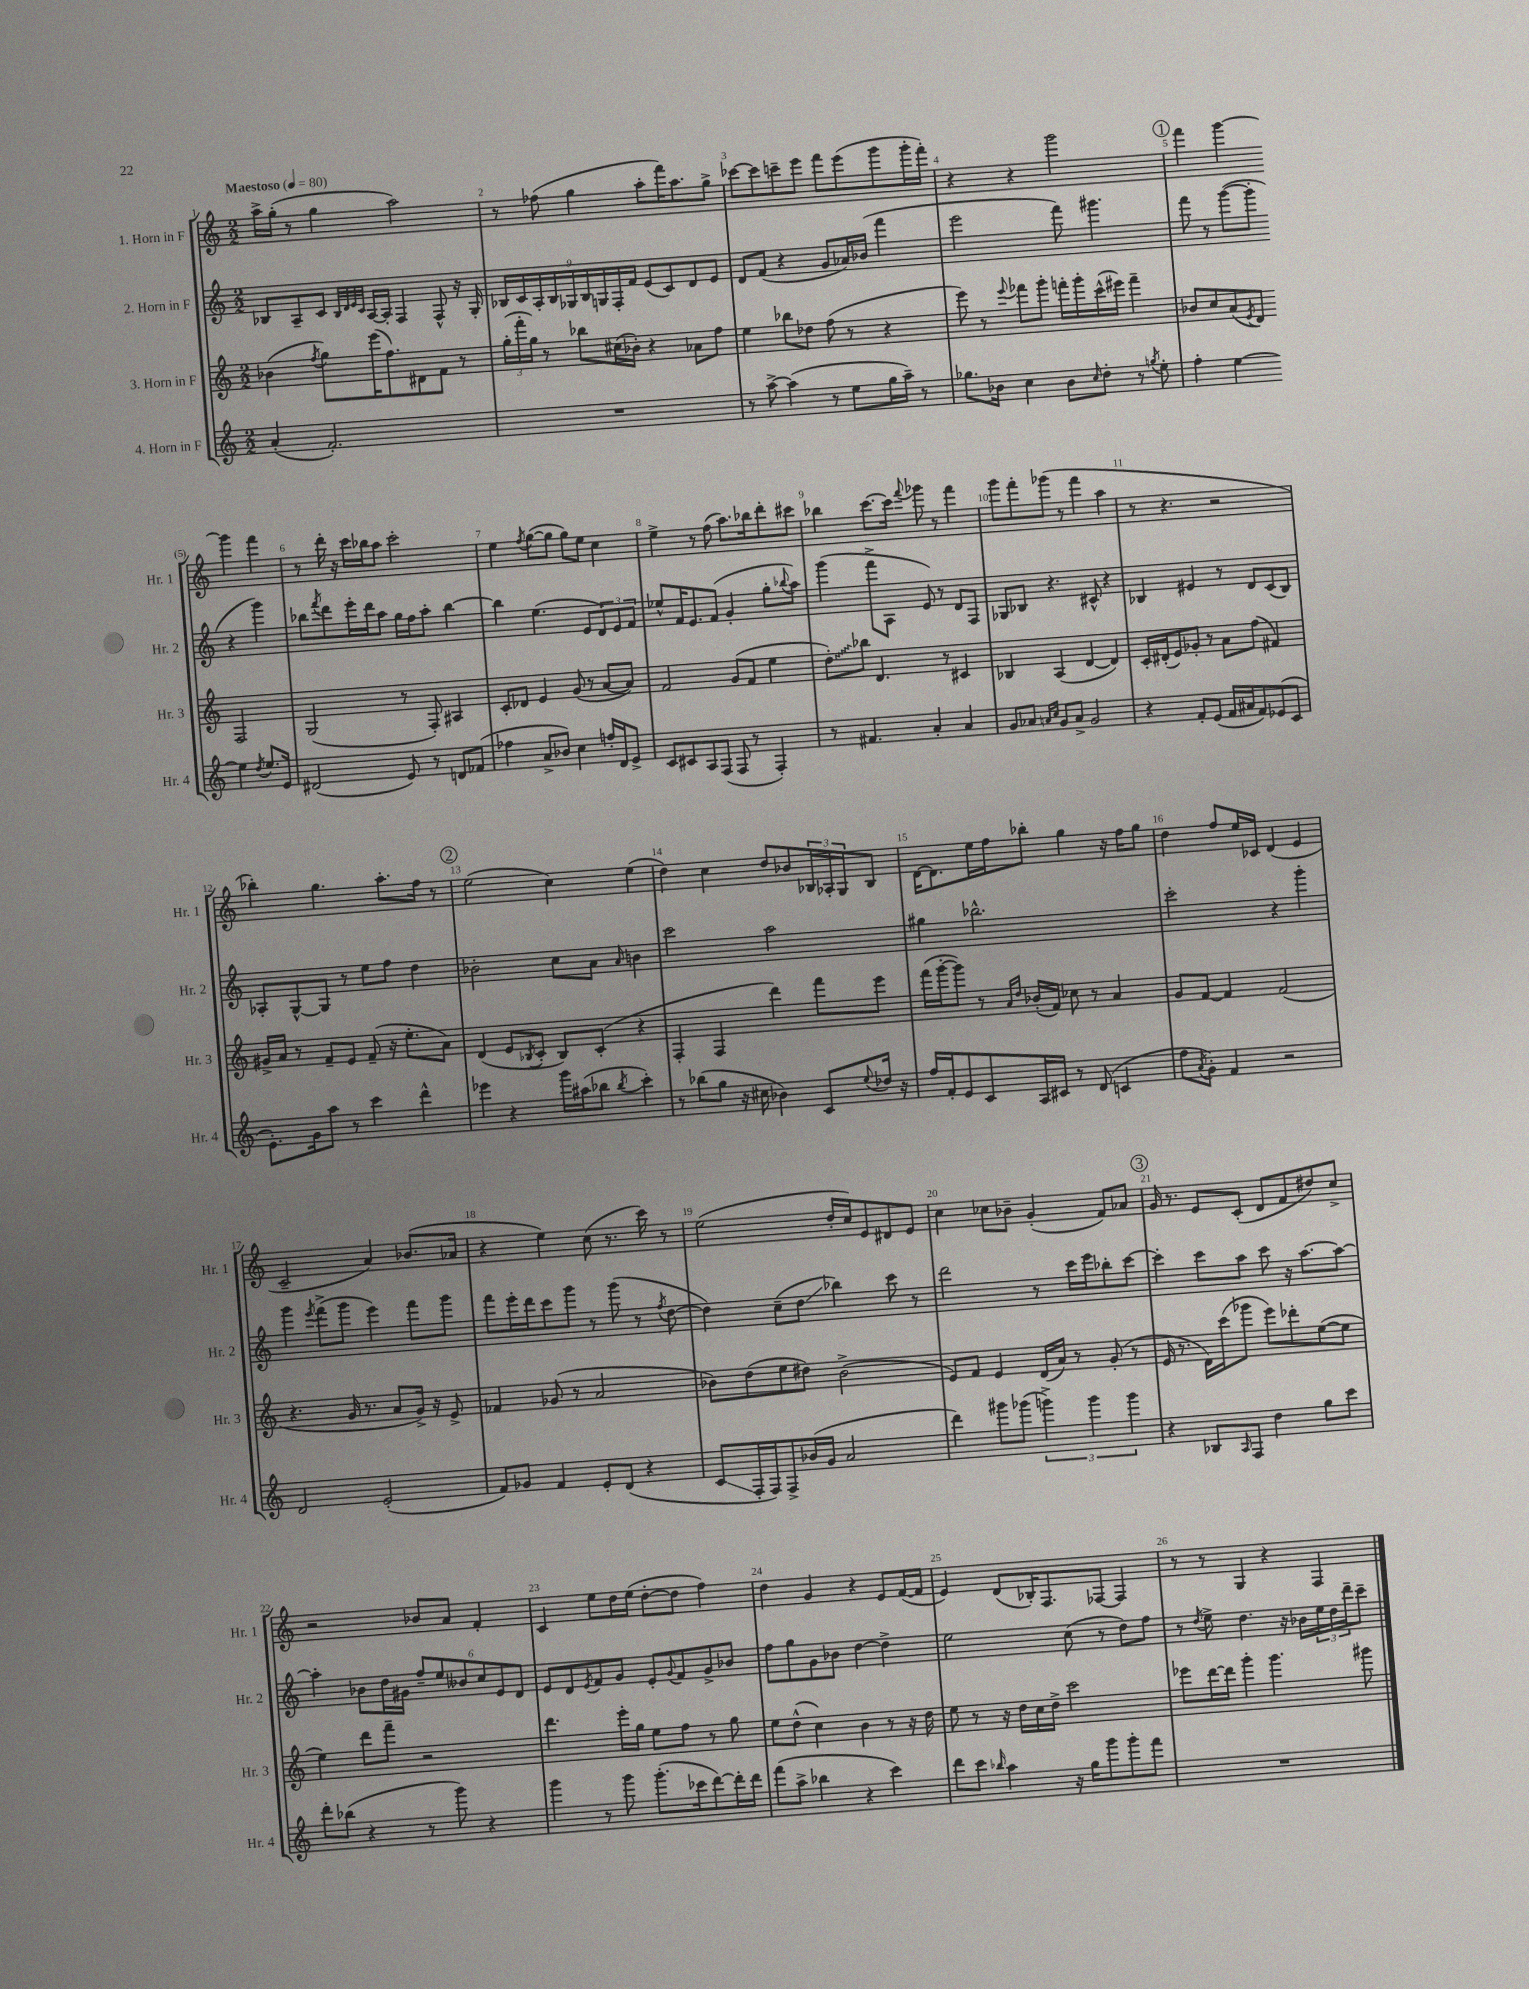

**kern	**kern	**kern	**kern
*staff4	*staff3	*staff2	*staff1
*clefG2	*clefG2	*clefG2	*clefG2
*k[]	*k[]	*k[]	*k[]
*M2/2	*M2/2	*M2/2	*M2/2
*MM80	*MM80	*MM80	*MM80
(4a'/	(4b-\	8B-/L	16aa^\LL
.	.	.	(16gg'\JJ
.	.	8A~/	8r
.	8qff/	.	.
2.f'/)	8gg\L)	8c/J	4gg\
.	.	32qqB-/LLL	.
.	.	32qqd/	.
.	.	32qqe/	.
.	.	32qqc/JJJ	.
.	(16eee\K	[16A/LL	.
.	8.ff\)	16A'/]JJ	.
.	.	4F/	2aa\)
.	8d#\	.	.
.	8f\J	8F^^/	.
.	8r	16r	.
.	.	16G'/	.
=	=	=	=
1r	(24gg'\LL	18B-/LL	8r
.	24fff'\	.	.
.	.	18c/	.
.	24gg\JJ)	.	.
.	.	18A'/	.
.	8r	.	(8ff-\
.	.	18B-/	.
.	.	18G-/	.
.	8bb-\L	.	4gg\
.	.	18B-/	.
.	.	18G/	.
.	(16cc#\L	.	.
.	.	18F'/	.
.	16b-'\JJ)	.	.
.	.	18f/JJ	.
.	4r	(8e/L	8aa'\L
.	.	8c/)	16fff\K)
.	.	.	8.aa\
.	8a-\L	8d/	.
.	8ff\J	8e/J	8gg^\J
=	=	=	=
8r	4ee\	8d/L	[8ccc-\L
[8aa^\	.	(8f/J	8ccc-\]
(4aa\]	8bb-\L	4r	8ccc~\
.	8dd-\J	.	8eee\J
8r	(8ff\	8g/L	8fff\L
8ee\L	8r	16a-/L)	(8eee\
.	.	(16b-/JJ	.
16gg\L	4r	4fff\	8ggg\
16aa~\JJ)	.	.	.
8r	.	.	16ggg'\L
.	.	.	16fff'\JJ)
=	=	=	=
8.gg-\L	8eee\)	2eee\	4r
.	8r	.	.
16b-\Jk	.	.	.
.	8qqeee/	.	.
4cc\	8fff-\L	.	4r
.	8ggg'\J	.	.
8b-\L	16fff'\LL	8fff\)	2ggg\
.	16ggg'\	.	.
16qqcc/	.	.	.
8dd'\J	(16ccc^^\	4.ggg#\	.
.	16eee#\JJ)	.	.
8r	4fff~\	.	.
8qgg/	.	.	.
8ee'\	.	.	.
=	=	=	=
4ff'\	8b-/L	8fff\	4fff\
.	8cc/	8r	.
[4ee\	(8a/	([8ggg\L	[4ggg\
.	8qe/	.	.
.	8d/J)	8ggg'\]J	.
4ee\]	2F/	4r	4ggg\]
8qdd/	.	.	.
8.ee/L	.	4ggg\)	4fff\
16e/Jk	.	.	.
=	=	=	=
(2d#/	(2G/	8bb-\L	8r
.	.	8qfff/	.
.	.	8ddd\	16ddd'\
.	.	.	16r
.	.	16eee'\L	16ccc\LL
.	.	16ddd\J	16bb-\J
.	.	8aa\J	8aa\J
8e/)	8r	16gg\LL	2ccc'\
.	.	16ff\J	.
8r	8F'/)	8aa'\J	.
8d/L	4A#/	[4bb-\	.
(8f-/J	.	.	.
=	=	=	=
4ff-\	8c'/L	4bb-\]	4ee\
.	8d-/J	.	.
.	.	.	8qff/
8a^/L	4e/	(4.ee\	([8gg\L
8b-/J)	.	.	8gg\]J
4cc\	(8g/	.	8gg\L)
.	8r	8e/L	8ee\J
16ff'/LL	[8a/L	12d/)	4cc\
16d/J	.	.	.
.	.	12e/	.
8e^/J	8a/]J)	.	.
.	.	12f/J	.
=	=	=	=
8c/L	2f/	8ee-^^/L	4ee^\
8c#/	.	16f/K	.
.	.	8.e/	.
8A/	.	.	8r
(8F/J	.	(8f/J	(8ff\
8F/	(8g/L	4g'/	8.aa\L)
8r	8f/J	.	.
.	.	.	16bb-\k
4F'/)	4ee\	8gg'\L	8ddd'\
.	.	8qqbb-/	.
.	.	8aa\J)	8ccc#\J
=	=	=	=
8r	8dd'\L)	(4ggg\	4bb-\
4.f#/	8bb-\J	.	.
.	4.d/	8fff^\L	[8.ccc\L
.	.	8A\J	.
.	.	.	16ccc\]Jk
.	.	.	8qqfff/
4a'/	.	8e/)	8ggg-\
.	8r	8r	8r
4a/	4c#/	8d/L	4fff\
.	.	8F/J	.
=	=	=	=
8g/L	4B-/	8G-/L	8ggg\L
8a-/J	.	8B-/J	8fff'\
16qqa/LL	.	.	.
16qqcc/JJ	.	.	.
8g/L	(4A/	4.r	(8ggg-\J
8a^/J	.	.	8r
2g/	[4d/	.	4fff\
.	.	8c#^^/	.
.	4d/])	4r	4aa\
=	=	=	=
4r	16c'/LL	4B-/	8r
.	(16d#'/J	.	.
.	8e/)	.	4.r
8f'/L	8g-'/J	4e#/	.
(8e/J	8r	.	.
16f/LL	8a\L	8r	2r
16a#/J	.	.	.
8f/)	(8ff\J	8d/L	.
(8e-/	4f#/)	(8c/	.
8c/J	.	8B-/J)	.
=	=	=	=
8.e'\L)	16g#^/LL	8A-'/L	4bb-'\)
.	16a/JJ	.	.
.	8r	[8G^^/	.
16g\k	.	.	.
8aa\J	8f~/L	8G/]J	4.gg\
8r	8e/J	8r	.
4ccc\	(8f~/	8ee\L	.
.	16r	8ff\J	8.aa'\L
.	8.ee'\L	.	.
4ddd^^\	.	4dd\	.
.	.	.	16ff\Jk
.	8a\J)	.	8r
=	=	=	=
4eee-\	(4d/	2b-'\	(2ee\
4r	8e/L	.	.
.	8qB-/	.	.
.	8c'/J	.	.
16ggg\LL	8B-/L)	8cc\L	4cc\)
(16aa#\J	.	.	.
8bb-\J	(8c'/J	8a\J	.
8qbb-/	.	16qqa/	.
4ccc'\)	4r	4b\	(4ee\
=	=	=	=
8r	4F'/	2ccc\	4dd\)
(8bb-\L	.	.	.
8gg\J	4F/	.	4cc\
16r	.	.	.
16cc#\	.	.	.
4b-\)	4ddd\)	2aa\	8dd/L
.	.	.	8b-/
8c/L	8fff\L	.	24B-/L
.	.	.	24A-'/
.	.	.	24G/J
8qqee/	.	.	.
16dd-/Jk	8eee\J	.	8B-/J
16r	.	.	.
=	=	=	=
16ff/LL	(16fff\LL	4gg#\	[16d\LK
16f'/J	[16ggg'\J	.	8.d\]
8e/	8ggg\]J)	.	.
8c/	8r	2.bb-^^\	16ee\L
.	.	.	16ff\J
.	16qqa/LL	.	.
.	16qqdd/JJ	.	.
16A/L	(16b-'/LL	.	8bb-'\J
16c#/JJ	16f/JJ)	.	.
8r	8cc-\	.	4gg\
(8d/	8r	.	.
4c/	4a/	.	16r
.	.	.	16ff\LK
.	.	.	8gg\J
=	=	=	=
8ff\L	8g/L	2ccc'\	4dd\
8qa/	.	.	.
8g'\J)	[8f/J	.	.
4f/	4f/]	.	8ff/L
.	.	.	16ee/L
.	.	.	16c-/JJ
2r	(2f/	4r	(4d/
.	.	4ggg'\	4e/
=	=	=	=
2d/	4.r	4ggg\	2c~/
.	.	8qeee/	.
.	.	(8fff^\L	.
.	16g/	8ggg\J	.
.	8.r	.	.
(2e'/	.	4eee\)	4a/)
.	8a/L	.	.
.	16g^/Jk)	8fff\L	(8.b-/L
.	16r	.	.
.	8e^/	8ggg\J	.
.	.	.	16a-/Jk
=	=	=	=
8f/L)	4f-/	8fff\L	4r
8g-/J	.	16eee'\L	.
.	.	16ddd\J	.
4f/	(8g-/	8ccc\	4ee\)
.	8r	8ggg\J	.
8e'/L	2a/	8r	(8cc\
(8d/J	.	(8ggg\	8.r
4r	.	8r	.
.	.	.	16ccc\)
.	.	8qff/	.
.	.	[8dd\	8r
=	=	=	=
8c/L	8b-\L)	4dd\])	(2ee\
16F'/L	(8dd\	.	.
16F/J)	.	.	.
8F^/	8ee\	(8cc~\L	.
(16b-/L	8dd#\J)	8dd\J	.
16g/JJ	.	.	.
2a/	(2b-^\	4bb-\)	16dd'/LL
.	.	.	16cc/J)
.	.	.	8e/
.	.	8ccc\	8d#/
.	.	8r	8e/J
=	=	=	=
4ddd\)	8e/L)	2ddd\	4cc\
.	8f/J	.	.
8ggg#\L	4e/	.	8cc-\L
(8ggg-\J	.	.	8b-~\J
6ggg^\)	(16d/LL	8r	(4g'/
.	16a/JJ)	.	.
.	8r	16ccc\LL	.
6ggg\	.	.	.
.	.	16eee\J	.
.	(8g'/	8bb-'\	8f/L)
6ggg\	.	.	.
.	8r	[8ccc\J	8a-/J
=	=	=	=
4r	16e/	4ccc'\]	16g/
.	8.r	.	8.r
8B-/L	16d\LL)	8ccc\L	8e/L
.	(16ccc\J	.	.
16qqA/	.	.	.
8F/J	8ggg-\J	8aa\J	(8c'/J
4dd\	8eee\L)	8ccc\	8d/L
.	8ddd-'\	16r	8f/
.	.	[8.aa\L	.
8gg\L	([8ee\	.	8dd#/)
8ccc\J	8ee\]J	8aa\_J	8cc^/J
=	=	=	=
8ddd'\L	4ee\)	4aa'\]	2r
(8bb-\J	.	.	.
4r	8ddd\L	8b-\L	.
.	8fff~\J	16dd\L	.
.	.	16g#\JJ	.
8r	2r	12ff~/L	8b-/L
.	.	12ee/	.
8ggg\)	.	.	8a/J
.	.	12b--/	.
4r	.	12cc/	4f'/
.	.	12e/	.
.	.	12d/J	.
=	=	=	=
4ggg\	4.ddd\	8e/L	4c/
.	.	8d/	.
.	.	8qe/	.
8r	.	8f/	8ee\L
8ggg\	16eee'\LL	8g/J	16dd\L
.	16gg\JJ	.	(16ee\JJ
(8.ggg'\L	8ee\L	8e'/L	[8dd'\L
.	.	8qqg/	.
.	8ff\J	8f/	8dd\]J
16ccc-\k	.	.	.
[8ddd\)	8r	8g^/	4ff\)
16ddd'\]L	8gg\	8b-/J	.
16ddd\JJ	.	.	.
=	=	=	=
(8fff\L	8ee\L	8ff\L	4dd\
8aa^\J	(8dd^^\J	8gg\	.
4bb-\	4cc\)	8g\	4g/
.	.	8b-\J	.
4r	4b\	[4dd\	4r
4ccc\)	8r	4dd^\]	8e/L
.	16r	.	([16f/L
.	16dd\	.	16f/]JJ
=	=	=	=
8ddd\L	8ee\	2ee\	4e/)
8ccc\J	8r	.	.
16qqbb-/	.	.	.
4aa\	16r	.	(8d/L
.	16dd\LL	.	.
.	16cc\	.	16B-'/K)
.	16dd^\JJ	.	8.F/
16r	2ccc\	(8cc\	.
16gg\LK	.	.	.
8ggg\	.	8r	[8F-/J
8ggg'\	.	8dd\L)	4F-/]
8fff\J	.	8ff\J	.
=	=	=	=
1r	8eee-\L	8r	8r
.	.	8qdd/	.
.	[16ddd\L	8ee^\	8r
.	16ddd\]JJ	.	.
.	4ggg'\	4.dd\	4G/
.	4.ggg\	.	4r
.	.	16r	.
.	.	16b-\LL	.
.	.	24ee\	4F/
.	.	24dd\	.
.	.	24ddd~\J	.
.	8ggg#\	8ccc~\J	.
==	==	==	==
*-	*-	*-	*-
